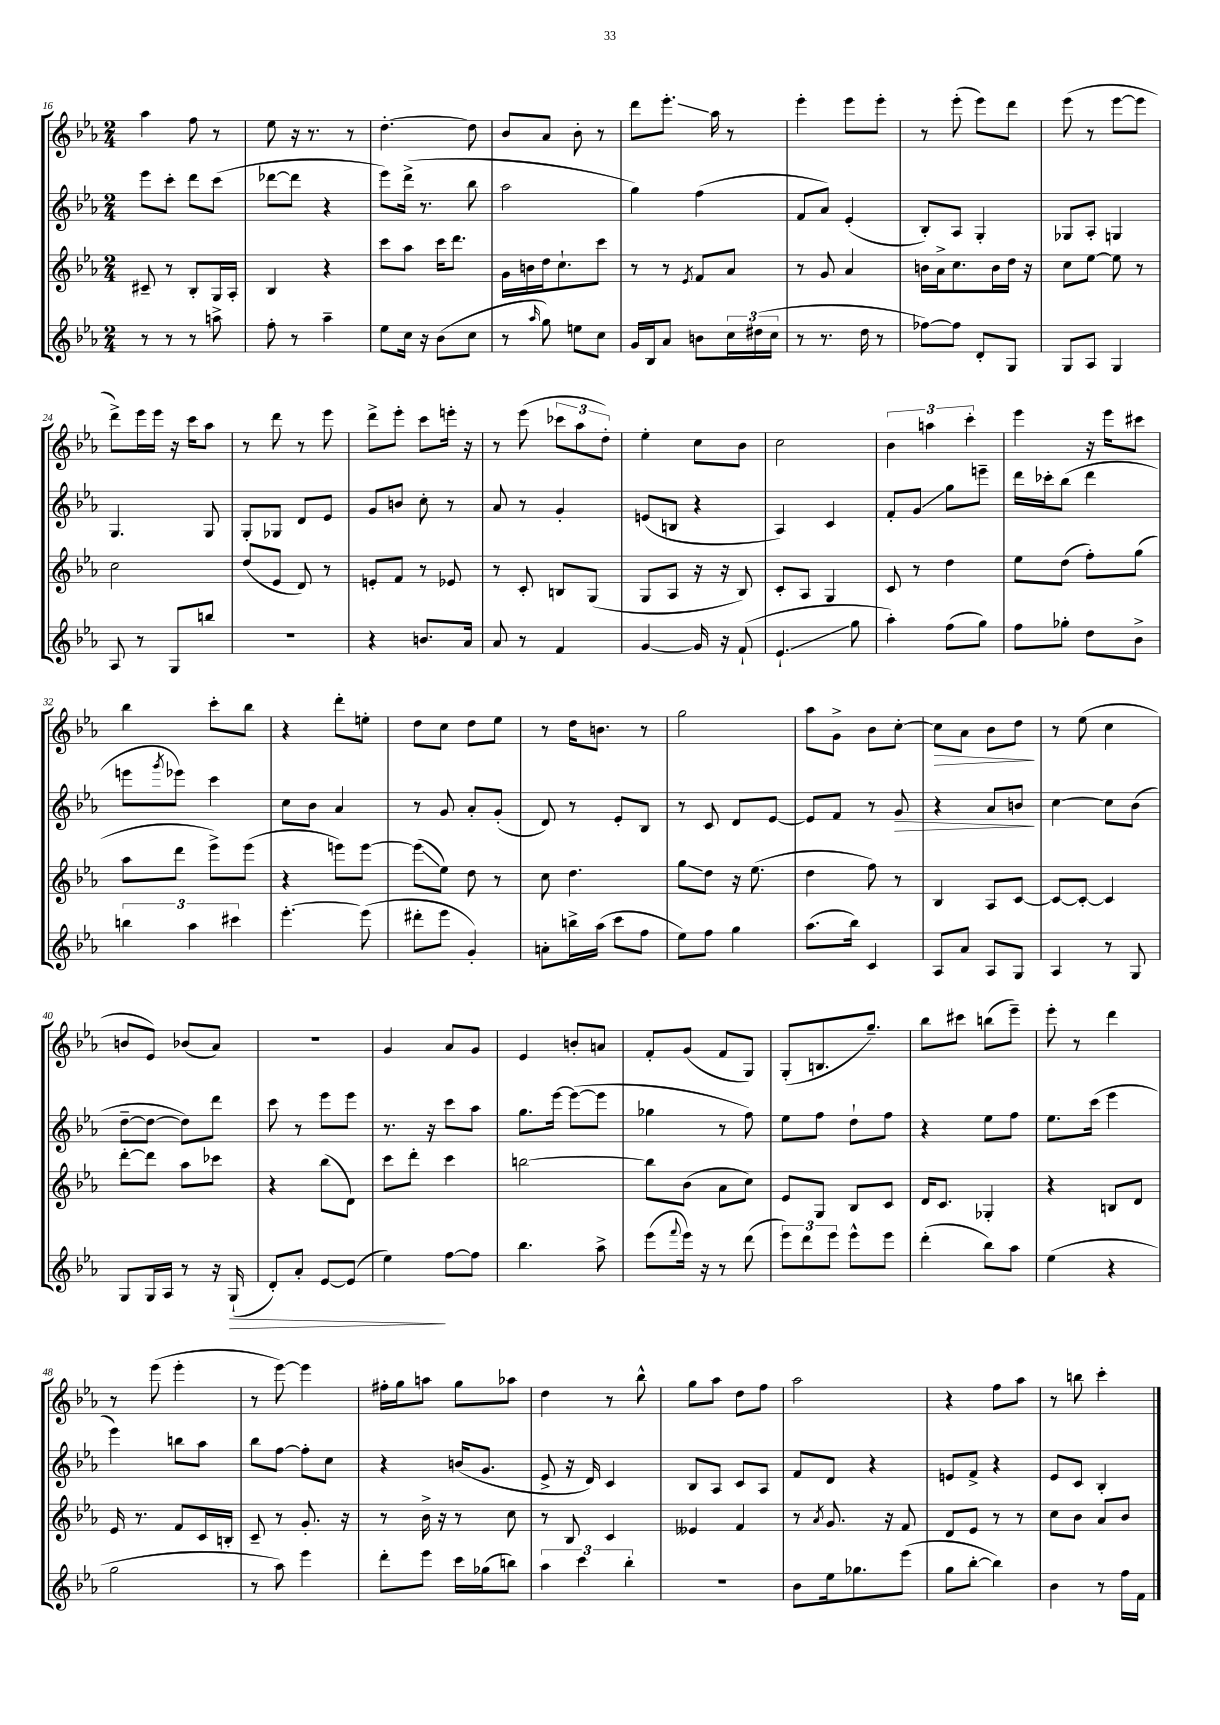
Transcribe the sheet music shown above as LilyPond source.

<<
\new StaffGroup <<
\new Staff = "s0" {
    \clef treble \key ees \major \numericTimeSignature \time 2/4
    aes''4 f''8 r8 |
    ees''8 r16 r8. r8 |
    d''4.~-. d''8 |
    bes'8 aes'8 bes'8-. r8 |
    d'''8 ees'''8.-.\glissando aes''16 r8 |
    ees'''4-. ees'''8 ees'''8-. |
    r8 ees'''8-.( ees'''8) d'''8 |
    ees'''8( r8 ees'''8~ ees'''8 |
    d'''8->) ees'''16 ees'''16 r16 c'''16 aes''8 |
    r8 d'''8 r8 ees'''8 |
    d'''8-> ees'''8-. c'''8 e'''16-. r16 |
    r8 ees'''8( \tuplet 3/2 { ces'''8 aes''8 d''8-.) } |
    ees''4-. c''8 bes'8 |
    c''2 |
    \tuplet 3/2 { bes'4 a''4 c'''4-. } |
    ees'''4 r16 ees'''16 cis'''8 |
    bes''4 c'''8-. bes''8 |
    r4 d'''8-. e''8-. |
    d''8 c''8 d''8 ees''8 |
    r8 d''16 b'8. r8 |
    g''2 |
    aes''8 g'8-> bes'8 c''8~-. |
    c''8\> aes'8 bes'8 d''8\! |
    r8 ees''8( c''4 |
    b'8 ees'8) bes'8( aes'8) |
    r2 |
    g'4 aes'8 g'8 |
    ees'4 b'8-. a'8 |
    f'8-. g'8( f'8 g8) |
    g8-.( b8. g''8.--) |
    bes''8 cis'''8 b''8( ees'''8--) |
    ees'''8-. r8 d'''4 |
    r8 ees'''8( ees'''4-. |
    r8 ees'''8~) ees'''4 |
    fis''16-. g''16 a''8 g''8 aes''8 |
    d''4 r8 bes''8-^ |
    g''8 aes''8 d''8 f''8 |
    aes''2 |
    r4 f''8 aes''8 |
    r8 b''8 c'''4-. \bar "|." |
}
\new Staff = "s1" {
    \clef treble \key ees \major \numericTimeSignature \time 2/4
    ees'''8 c'''8-. d'''8 c'''8( |
    des'''8~ des'''8 r4 |
    ees'''8) d'''16->( r8. bes''8 |
    aes''2 |
    g''4) f''4( |
    f'8 aes'8) ees'4-.( |
    bes8-.) aes8 g4-. |
    ges8 aes8-. g4 |
    g4. g8 |
    g8-. ges8 d'8 ees'8 |
    g'8 b'8 c''8-. r8 |
    aes'8 r8 g'4-. |
    e'8( b8 r4 |
    aes4) c'4 |
    f'8-. g'8\glissando g''8 e'''8-- |
    d'''16 ces'''16-. bes''8( d'''4 |
    e'''8 \acciaccatura { g'''8 } ees'''8) c'''4 |
    c''8 bes'8 aes'4 |
    r8 g'8 aes'8-. g'8-.( |
    d'8) r8 ees'8-. bes8 |
    r8 c'8 d'8 ees'8~ |
    ees'8 f'8 r8 g'8\> |
    r4 aes'8 b'8\! |
    c''4~ c''8 bes'8( |
    d''8~-- d''8~ d''8) d'''8 |
    c'''8 r8 ees'''8 ees'''8 |
    r8. r16 c'''8 aes''8 |
    g''8. ees'''16~ ees'''8~( ees'''8 |
    ges''4 r8 f''8) |
    ees''8 f''8 d''8-! f''8 |
    r4 ees''8 f''8 |
    ees''8. c'''16( ees'''4 |
    ees'''4) b''8 aes''8 |
    bes''8 f''8~ f''8-. c''8 |
    r4 b'16( g'8. |
    ees'8-> r16 d'16) c'4 |
    bes8 aes8 c'8 aes8 |
    f'8 d'8 r4 |
    e'8 f'8-> r4 |
    ees'8 c'8 bes4-. \bar "|." |
}
\new Staff = "s2" {
    \clef treble \key ees \major \numericTimeSignature \time 2/4
    cis'8-- r8 bes8-. g16 aes16-. |
    bes4 r4 |
    c'''8 aes''8 c'''16 d'''8. |
    g'16 b'16 d''16 c''8.-! c'''8 |
    r8 r8 \acciaccatura { ees'8 } f'8 aes'8 |
    r8 g'8 aes'4 |
    b'16 aes'16-> c''8. b'16 d''16 r16 |
    c''8 ees''8~ ees''8 r8 |
    c''2 |
    d''8( ees'8 d'8) r8 |
    e'8-. f'8 r8 ees'8 |
    r8 c'8-. b8 g8( |
    g8 aes8 r16 r16 bes8) |
    c'8-. aes8 g4 |
    c'8 r8 d''4 |
    ees''8 d''8( f''8-.) g''8( |
    aes''8 d'''8 ees'''8->) ees'''8( |
    r4 e'''8) e'''8~ |
    e'''8\glissando( ees''8) d''8 r8 |
    c''8 d''4. |
    g''8\glissando d''8 r16 ees''8.( |
    d''4 f''8) r8 |
    bes4 aes8 c'8~ |
    c'8~ c'8~-. c'4 |
    d'''8~-. d'''8 aes''8 ces'''8 |
    r4 bes''8( d'8) |
    c'''8 d'''8-. c'''4 |
    b''2~ |
    b''8 bes'8( aes'8 c''8) |
    ees'8 g8 bes8 c'8 |
    d'16 c'8. ges4-. |
    r4 b8 d'8 |
    ees'16 r8. f'8 c'16 b16-. |
    c'8-- r8 g'8.-. r16 |
    r8 bes'16-> r16 r8 c''8 |
    r8 bes8 c'4 |
    eeses'4 f'4 |
    r8 \acciaccatura { aes'8 } g'8. r16 f'8 |
    d'8 ees'8 r8 r8 |
    c''8 bes'8 aes'8 bes'8 \bar "|." |
}
\new Staff = "s3" {
    \clef treble \key ees \major \numericTimeSignature \time 2/4
    r8 r8 r8 a''8-> |
    f''8-. r8 aes''4-- |
    ees''8 c''16 r16 bes'8( c''8 |
    r8 \grace { aes''16 } g''8) e''8 c''8 |
    g'16 bes16 aes'8 b'8 \tuplet 3/2 { c''16 dis''16( c''16 } |
    r8 r8. d''16 r8 |
    fes''8~) fes''8 d'8-. g8 |
    g8 aes8 g4 |
    aes8 r8 g8 b''8 |
    R2 |
    r4 b'8. aes'16 |
    aes'8 r8 f'4 |
    g'4~ g'16 r16 f'8-!( |
    ees'4.-!\glissando g''8 |
    aes''4-.) f''8( g''8) |
    f''8 ges''8-. d''8 bes'8-> |
    \tuplet 3/2 { b''4 aes''4 cis'''4 } |
    ees'''4.~-. ees'''8( |
    dis'''8-. ees'''8 g'4-.) |
    a'8-. b''16-> aes''16( c'''8 f''8 |
    ees''8) f''8 g''4 |
    aes''8.( bes''16) c'4 |
    aes8 aes'8 aes8 g8 |
    aes4 r8 g8 |
    g8 g16 aes16 r8 r16 g16-!\>( |
    d'8-.) aes'8-. ees'8~ ees'8( |
    ees''4\!) f''8~ f''8 |
    bes''4. aes''8-> |
    ees'''8( \appoggiatura { f'''8 } ees'''16) r16 r8 d'''8( |
    \tuplet 3/2 { ees'''8) d'''8 ees'''8 } ees'''8-^ ees'''8 |
    d'''4-.( bes''8) aes''8 |
    ees''4( r4 |
    g''2 |
    r8 aes''8) ees'''4 |
    d'''8-. ees'''8 c'''16 ges''16( b''8) |
    \tuplet 3/2 { aes''4 c'''4 bes''4-. } |
    R2 |
    bes'8 ees''16 ges''8. ees'''8( |
    g''8 bes''8~-. bes''4) |
    bes'4 r8 f''16 f'16 \bar "|." |
}
>>
>>
\layout { \context { \Score currentBarNumber = #16 } }
